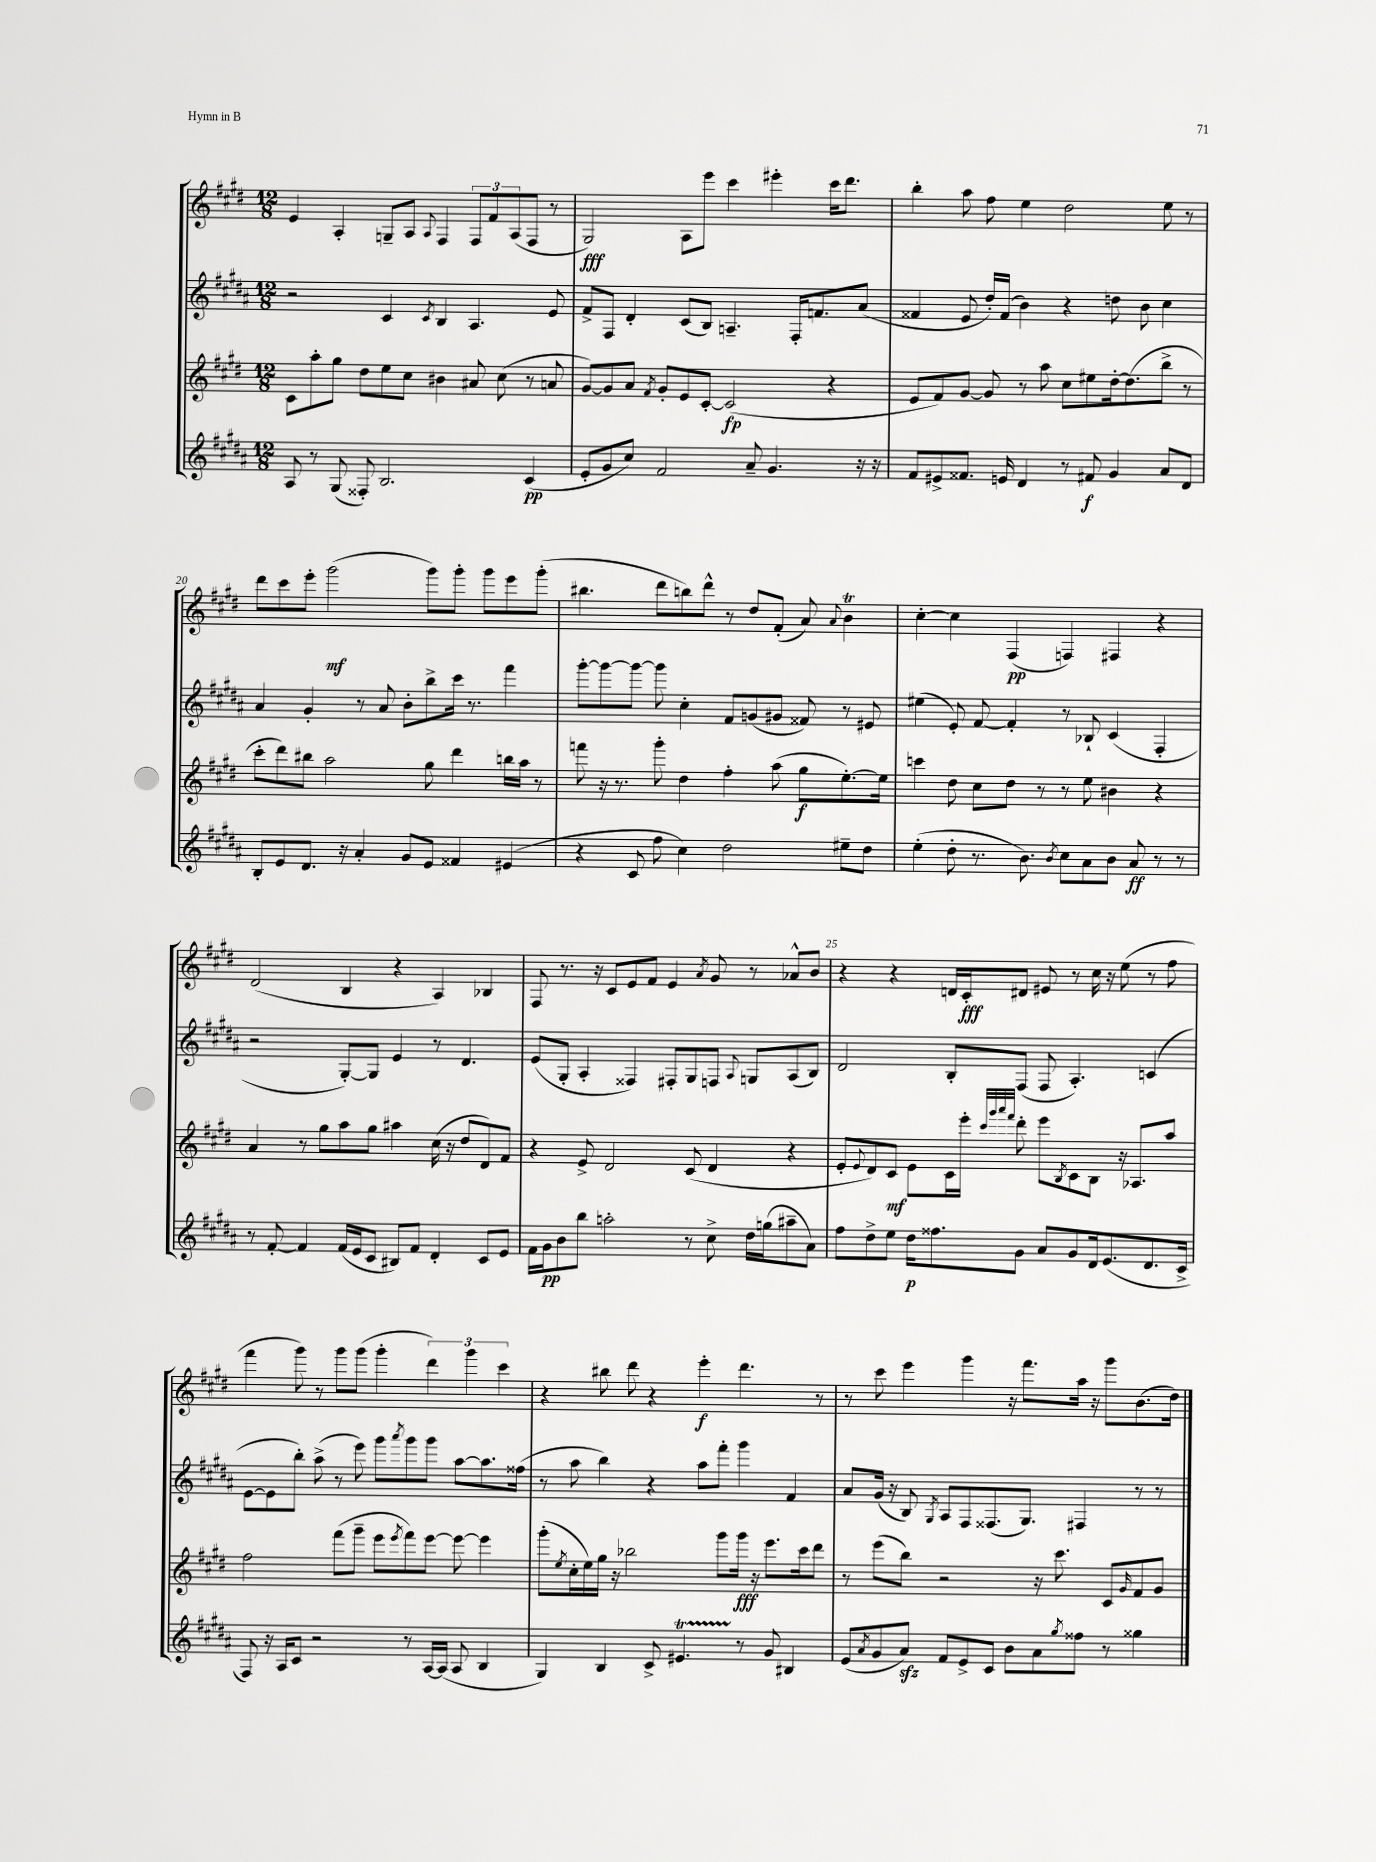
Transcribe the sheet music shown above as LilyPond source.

<<
\new StaffGroup <<
\new Staff = "s0" {
    \clef treble \key e \major \numericTimeSignature \time 12/8
    e'4 a4-. g8-- a8 \appoggiatura { a8 } fis4 \tuplet 3/2 { fis8 fis'8 a8( } fis8 r8 |
    gis2\fff) a8 e'''8 cis'''4 eis'''4-. cis'''16 dis'''8. |
    b''4-. a''8 fis''8 e''4 dis''2 e''8 r8 |
    dis'''8 cis'''8 e'''8-. gis'''2\mf( gis'''8) gis'''8-. gis'''8 e'''8 gis'''8-.( |
    bis''4. dis'''8 b''8) dis'''8-^ r8 dis''8 fis'8-.( a'8) \appoggiatura { a'8 } b'4\trill |
    cis''4~-. cis''4 fis4\pp( f4) fis4 r4 |
    dis'2( b4 r4 a4) bes4 |
    fis8 r8. r16 cis'8 e'8 fis'8 e'4 \acciaccatura { a'8 } gis'8 r8 aes'8-^ b'8 |
    r4 r4 d'16 cis'16-.\fff dis'8 eis'8 r8 cis''16 r16 e''8( r8 fis''8 |
    fis'''4 gis'''8) r8 gis'''8 gis'''8( gis'''4-. \tuplet 3/2 { dis'''4) gis'''4 cis'''4 } |
    r4 bis''8 dis'''8 r4 e'''4-.\f dis'''4. r8 |
    r8 cis'''8 e'''4 gis'''4 r16 fis'''8. a''16 r16 gis'''8 b'8.( dis''16) \bar "|." |
}
\new Staff = "s1" {
    \clef treble \key b \major \numericTimeSignature \time 12/8
    r2 cis'4 \acciaccatura { cis'8 } b4 ais4. e'8 |
    fis'8-> fis8 dis'4-. cis'8( b8) a4.-- fis16-. f'8. ais'8( |
    fisis'4 e'8 dis''16-.) fisis'16( b'4) r4 d''8 b'8 cis''4 |
    ais'4 gis'4-. r8 ais'8 b'8-. b''8-> cis'''16 r8. fis'''4 |
    gis'''8~-. gis'''8~ gis'''8~ gis'''8 cis''4-. fis'8 g'8( gis'8 fisis'8) r8 eis'8 |
    eis''4( e'8-.) fis'8~ fis'4-. r8 bes8-! cis'4( fis4-. |
    r2 gis8~-.) gis8 e'4 r8 dis'4. |
    e'8( gis8-. ais4-. fisis4) fis8-. gis8 f8 \appoggiatura { ais8 } g8 ais8( b8) |
    dis'2 b8-. fis8( fis8 ais4.-.) c'4( |
    e'8~ e'8 b''8-.) ais''8->( r8 e'''8) gis'''8 \acciaccatura { ais'''8 } gis'''8 gis'''8 ais''8~ ais''8. fisis''16( |
    r8 ais''8 b''4) r4 ais''8 fis'''8-. gis'''4 fis'4 |
    ais'8 gis'16( r16 b8) \acciaccatura { gis8 } ais8 fis8 fisis8.( gis8.) fis4 r8 r8 \bar "|." |
}
\new Staff = "s2" {
    \clef treble \key e \major \numericTimeSignature \time 12/8
    cis'8 a''8-. gis''8 dis''8 e''8 cis''8 bis'4 ais'8 cis''8( r8 a'8 |
    gis'8~) gis'8 a'8 \acciaccatura { fis'8 } gis'8-. e'8 cis'8~-. cis'2\fp( r4 |
    e'8 fis'8) gis'8~ gis'8 r8 a''8 cis''8 eis''8 dis''16~-. dis''8.( b''8-> r8 |
    cis'''8-. dis'''8) bis''8 a''2 gis''8 dis'''4 b''16 a''16 r8 |
    f'''8 r16 r8. gis'''8-. dis''4 fis''4-. a''8( gis''8\f e''8.~-.) e''16 |
    c'''4 dis''8 cis''8 dis''8 r8 r8 e''8 bis'4 r4 |
    a'4 r8 gis''8 a''8 gis''8 ais''4 cis''16( r16 dis''8 dis'8) fis'8 |
    r4 e'8-> dis'2 cis'8( dis'4 r4 |
    e'8-. \appoggiatura { e'8 } dis'8) cis'8\mf e'8 cis'16 e'''16-. \grace { cis'''32 gis'''32 a'''32 fis'''32 } dis'''8-. e'''8 \acciaccatura { b8 } cis'8 b8 r16 aes8. a''8 |
    fis''2 fis'''8( gis'''8-- e'''8 \acciaccatura { e'''8 } fis'''8) e'''8~ e'''8~ e'''4 |
    gis'''8-.( \acciaccatura { e''8 } cis''16-. e''16) gis''16 r16 bes''2 gis'''8 gis'''16\fff r16 e'''8. cis'''16 dis'''8 |
    r8 e'''8( b''8) r2 r16 cis'''8. cis'8 \grace { gis'16 } fis'8 gis'8 \bar "|." |
}
\new Staff = "s3" {
    \clef treble \key b \major \numericTimeSignature \time 12/8
    ais8 r8 gis8( fisis8-.) b2. cis'4\pp( |
    e'8-. gis'8 cis''8) fis'2 ais'8-- gis'4. r16 r16 |
    fis'8 eis'8-> fisis'8. e'16 dis'4 r8 fis'8\f gis'4 ais'8 dis'8 |
    b8-. e'8 dis'8. r16 ais'4-. gis'8 e'8 fisis'4 eis'4( |
    r4 cis'8 fis''8 cis''4) dis''2 eis''8-- dis''8 |
    e''4-.( dis''8-. r8. b'8.) \acciaccatura { b'8 } cis''8 ais'8 b'8 ais'8\ff r8 r8 |
    r8 fis'8~-. fis'4 fis'16( e'16 cis'8 bis8) fis'8 dis'4-. cis'8 e'8 |
    fis'16 gis'16\pp b'8 b''8 a''2-. r8 cis''8-> dis''16 g''16( ais''8-- ais'8) |
    fis''8 dis''8-> e''8 dis''16\p fisis''8. gis'8 ais'8 gis'8 dis'16 e'8.( dis'8. cis'16-> |
    fis8) r16 ais16 cis'8 r2 r8 ais16~ ais16( ais8 b4 |
    gis4) b4 cis'8-> eis'4.\startTrillSpan r8\stopTrillSpan gis'8 bis4 |
    e'8( \acciaccatura { ais'8 } gis'8 ais'8\sfz) fis'8 e'8-> cis'8 b'8 ais'8 \acciaccatura { gis''8 } fisis''8 r8 gisis''4 \bar "|." |
}
>>
>>
\layout { \context { \Score currentBarNumber = #17 \override BarNumber.break-visibility = ##(#f #t #t) barNumberVisibility = #(every-nth-bar-number-visible 5) } }
